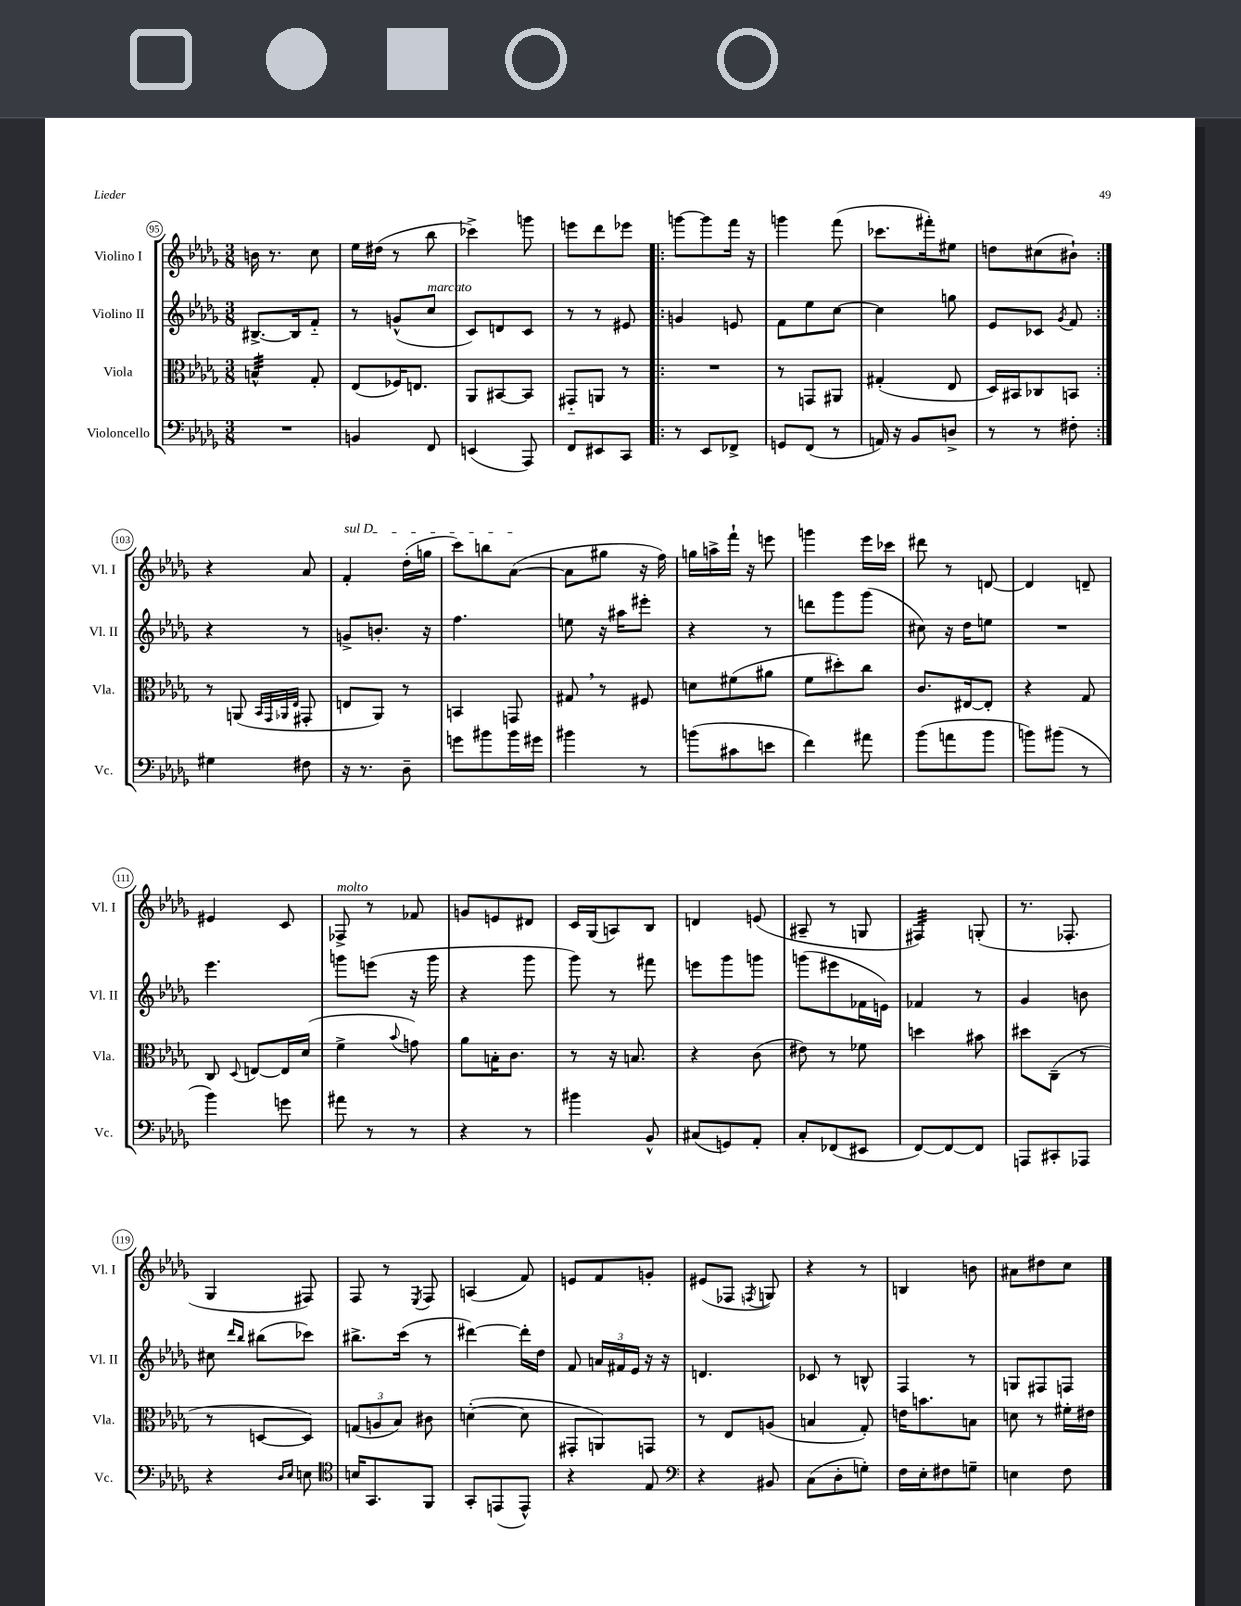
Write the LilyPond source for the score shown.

<<
\new StaffGroup <<
\new Staff = "s0" \with { instrumentName = "Violino I" shortInstrumentName = "Vl. I" } {
    \clef treble \key des \major \numericTimeSignature \time 3/8
    \autoBeamOff b'16 r8. c''8 |
    ees''16[ dis''16]( r8 bes''8 |
    ces'''4->) g'''8 |
    e'''8[ des'''8 ees'''8] |
    \repeat volta 2 { g'''8[~ g'''8 f'''16] r16 |
    g'''4 f'''8( |
    ces'''8.[ fis'''16-.) eis''8] |
    d''8[ cis''8( bis'8]-!) | }
    r4 aes'8 |
    \once \override TextSpanner.bound-details.left.text = \markup { \italic "sul D" } f'4-.\startTextSpan des''16[-.( g''16] |
    c'''8[) b''8 aes'8]~\stopTextSpan( |
    aes'8[ gis''8] r16 f''16) |
    g''16[ a''16-> f'''16]-! r16 e'''8 |
    g'''4 ees'''16[ ces'''16] |
    dis'''8 r8 d'8~ |
    d'4 d'8-- |
    eis'4 c'8 |
    fes8->^\markup { \italic "molto" } r8 fes'8 |
    g'8[ e'8 dis'8] |
    c'16[ ges16( a8) bes8] |
    d'4 e'8( |
    ais8-- r8 g8 |
    fis4:32) g8-.( |
    r8. fes8.-. |
    ges4 fis8) |
    f8 r8 \acciaccatura { ees8 } f8 |
    a4( f'8) |
    e'8[ f'8 g'8]-. |
    eis'8[( fes8] \acciaccatura { f8 } g8) |
    r4 r8 |
    b4 b'8 |
    ais'8[ dis''8 c''8] \bar "|." |
}
\new Staff = "s1" \with { instrumentName = "Violino II" shortInstrumentName = "Vl. II" } {
    \clef treble \key des \major \numericTimeSignature \time 3/8
    \autoBeamOff bis8.[~-> bis16 f'8]-_ |
    r8 g'8[-^( c''8]^\markup { \italic "marcato" } |
    c'8[) d'8 c'8] |
    r8 r8 eis'8 |
    \repeat volta 2 { g'4 e'8 |
    f'8[ ees''8 c''8]~ |
    c''4 g''8 |
    ees'8[ ces'8] \acciaccatura { ges'8 } f'8 | }
    r4 r8 |
    g'8[-> b'8.]-. r16 |
    f''4. |
    e''8 r16 ais''16[ eis'''8]-. |
    r4 r8 |
    d'''8[ ges'''8 ges'''8]( |
    cis''8) r16 des''16[ e''8] |
    R4. |
    ees'''4. |
    g'''8[ e'''8]( r16 g'''16 |
    r4 ges'''8 |
    ges'''8) r8 fis'''8 |
    e'''8[ ges'''8 g'''8] |
    g'''8[( eis'''8 fes'16 e'16]) |
    fes'4 r8 |
    ges'4 b'8 |
    cis''8 \grace { des'''16[ bes''16] } bis''8[( ces'''8]) |
    bis''8.[-> c'''16]( r8 |
    dis'''4~) dis'''16[-. des''16] |
    f'8 \tuplet 3/2 { a'16[ fis'16 ees'16] } r16 r16 |
    d'4. |
    ces'8 r8 b8-^ |
    f4 r8 |
    g8[ fis8 f8] \bar "|." |
}
\new Staff = "s2" \with { instrumentName = "Viola" shortInstrumentName = "Vla." } {
    \clef alto \key des \major \numericTimeSignature \time 3/8
    \autoBeamOff b4:32-^ ges8-. |
    ees8[( fes16) e8.] |
    aes,8[ bis,8~ bis,8] |
    gis,8[-_ a,8] r8 |
    \repeat volta 2 { R4. |
    r8 g,8[ ais,8] |
    gis4-.( ees8 |
    des16[) bis,16 ces8 b,8] | }
    r8 a,8( \grace { bes,32[ ges,32 aes,32 ees32] } gis,8-. |
    e8[ aes,8]) r8 |
    b,4 g,8 |
    gis8 \breathe r8 fis8 |
    d'8[ fis'8( ais'8] |
    f'8[ dis''8-.) c''8] |
    c'8.[ eis16~ eis8]-. |
    r4 ges8 |
    c8 \appoggiatura { des8 } e8[~ e16 des'16]( |
    f'4-> \appoggiatura { bes'8 } g'8) |
    aes'8[ b16-. c'8.] |
    r8 r16 b8. |
    r4 c'8( |
    eis'8) r8 fes'8 |
    d''4 bis'8 |
    dis''8[ c8]--( r8 |
    r8 d8[~ d8]) |
    \tuplet 3/2 { g8[( a8 bes8]) } cis'8 |
    d'4~-.( d'8 |
    gis,8[-. a,8) g,8] |
    r8 ees8[ a8]( |
    b4 ges8-.) |
    e'16[ b'8. b8] |
    d'8 r8 fis'16[-. eis'16] \bar "|." |
}
\new Staff = "s3" \with { instrumentName = "Violoncello" shortInstrumentName = "Vc." } {
    \clef bass \key des \major \numericTimeSignature \time 3/8
    \autoBeamOff R4. |
    b,4 f,8 |
    e,4( aes,,8) |
    f,8[ eis,8 c,8] |
    \repeat volta 2 { r8 ees,8[ fes,8]-> |
    g,8[ f,8]( r8 |
    a,16) r16 bes,8[ d8]-> |
    r8 r8 fis8-. | }
    gis4 fis8 |
    r16 r8. des8-- |
    g'8[ bis'8 bis'16 gis'16] |
    bis'4 r8 |
    b'8[( cis'8 e'8] |
    f'4) ais'8 |
    bes'8[( a'8 bes'8] |
    b'8[) bis'8]( r8 |
    bes'4) g'8 |
    ais'8 r8 r8 |
    r4 r8 |
    bis'4 bes,8-^ |
    cis8[( g,8) aes,8]-. |
    c8[-. fes,8( eis,8] |
    f,8[~) f,8~ f,8] |
    a,,8[ cis,8-. aes,,8] |
    r4 \grace { des16[ ees16] } e8 |
    \clef tenor b16[ ges,8. f,8] |
    ges,8[-. e,8( e,8]-^) |
    r4 ees8 |
    \clef bass r4 bis,8 |
    c8[( des8-. g8]-.) |
    f16[ ees16-. fis8 g8]-- |
    e4 f8 \bar "|." |
}
>>
>>
\layout { \context { \Score currentBarNumber = #95 \override BarNumber.stencil = #(make-stencil-circler 0.1 0.3 ly:text-interface::print) } }
